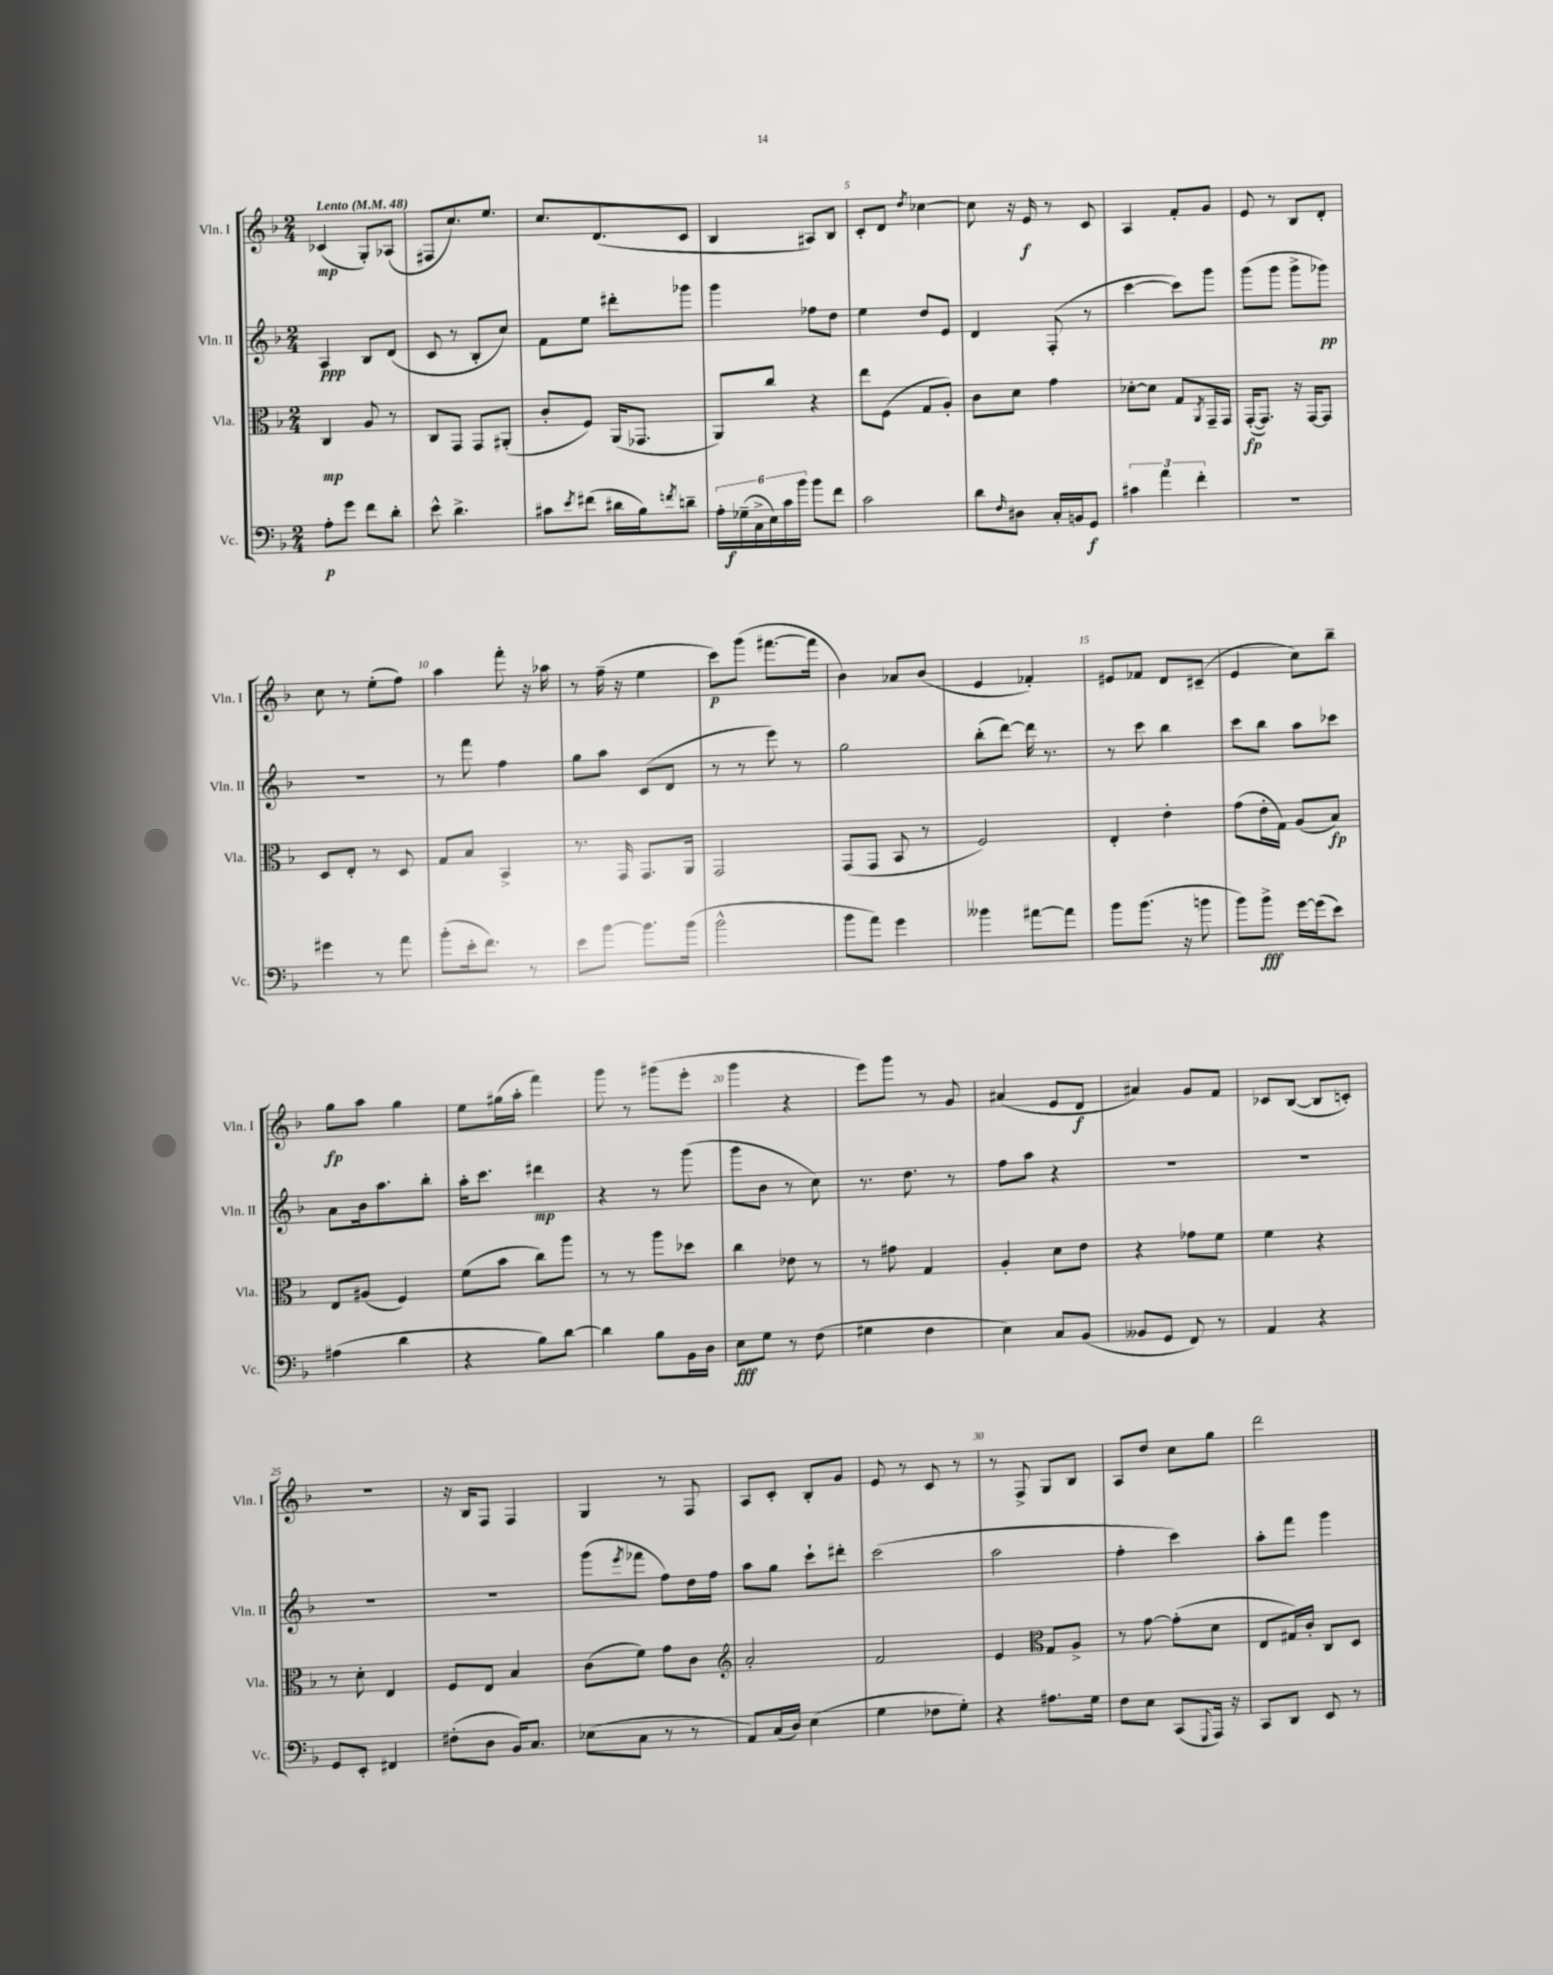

**kern	**kern	**kern	**kern
*staff4	*staff3	*staff2	*staff1
*clefF4	*clefC3	*clefG2	*clefG2
*k[b-]	*k[b-]	*k[b-]	*k[b-]
*M2/4	*M2/4	*M2/4	*M2/4
*MM48	*MM48	*MM48	*MM48
8A'	4C	4A	(4c-
8g	.	.	.
8f	8A	8B-	8G')
8d'	8r	(8d	(8A-
=	=	=	=
8e^^	8C	8c	8F#
4.d^	8GG	8r	8.cc)
.	8GG	8B-'	.
.	.	.	8.ee
.	(8AA#'	8cc)	.
=	=	=	=
8c#	8c'	8f	8.cc
8qe	.	.	.
(8f#	8F)	8ee	.
.	.	.	(8.d
16d#	(16AA	8ddd#'	.
16B-)	8.GG-	.	.
8qf	.	.	.
8d~	.	8ggg-	8c
=	=	=	=
24A'	8AA)	4ggg	4B-
(24G-~	.	.	.
24C^	.	.	.
24E)	8cc	.	.
24c	.	.	.
24b-	.	.	.
8b-	4r	8ff-	8A#)
8f	.	8dd	8B-
=	=	=	=
2c	8ee	4ee	8c'
.	(8F	.	8d
.	.	.	8qdd
.	8G	8dd	[4cc-
.	8A')	8e	.
=	=	=	=
8d	8c	4d	8cc-]
16qqF	.	.	.
8D#	8d	.	16r
.	.	.	16e
16C'	4g	(8F'	8r
16BB	.	.	.
8GG	.	8r	8c
=	=	=	=
6c#	[8d-'	[4ccc	4A
.	8d-]	.	.
6a	.	.	.
.	8G	8ccc])	8f'
6f'	.	.	.
.	8qAA	.	.
.	16GG~	8ggg	8g
.	16GG	.	.
=	=	=	=
2r	([16GG'	(8ggg	8e
.	8.GG])	.	.
.	.	8ggg	8r
.	16r	8ggg^	8B-
.	[16GG	.	.
.	8GG]	8ggg-)	8d'
=	=	=	=
4g#	8D	2r	8cc
.	8E'	.	8r
8r	8r	.	(8ee'
8a	8D	.	8ff)
=	=	=	=
(8b-'	8G	8r	4aa
16e'	8B-	8fff	.
8.f)	.	.	.
.	4BB-^	4ff	8fff'
8r	.	.	16r
.	.	.	16aa-
=	=	=	=
8e	8.r	8gg	8r
[8b-	.	8aa	(16ff~
.	16GG	.	16r
8.b-]	8.GG	(8c	4ee
.	.	8d	.
(16b-	16AA	.	.
=	=	=	=
2b-^^	2GG	8r	8ccc)
.	.	8r	(8ggg
.	.	8eee)	[8.fff#
.	.	8r	.
.	.	.	16fff#]
=	=	=	=
8b-	(8GG	2gg	4b-)
8a)	8GG	.	.
4g	8BB-	.	8a-
.	8r	.	(8b-
=	=	=	=
4b--	2F)	(8bb-'	4e
.	.	[8ddd)	.
[8a#	.	16ddd]	4f-')
.	.	8.r	.
8a#]	.	.	.
=	=	=	=
8b-	4E'	8r	8e#
(8.b-	.	8ccc	8f-
.	4e'	4bb-	8d
16r	.	.	.
8b	.	.	(8c#~
=	=	=	=
8b-)	(8g	8ccc	4e
8b-^	16e'	8bb-	.
.	16G)	.	.
[16g	(8A	8aa	8cc)
(16g]	.	.	.
8e)	8B-)	8ccc-	8bb-~
=	=	=	=
(4A#	8E	8a	8gg
.	(8A#	16b-	8aa
.	.	8.aa	.
4d	4F)	.	4gg
.	.	8bb-'	.
=	=	=	=
4r	(8f	16aa'	8ee
.	.	8.ccc	.
.	8b-	.	(16gg#
.	.	.	16aa'
8B-)	8cc)	4ddd#	4fff)
[8d	8aa	.	.
=	=	=	=
4d]	8r	4r	8ggg
.	8r	.	8r
8B-	8aa	8r	(8ggg#
16BB-	8dd-	(8ggg	8eee'
16D	.	.	.
=	=	=	=
8E	4cc	8ggg	4ggg
8G	.	8b-	.
8r	8e-	8r	4r
(8F	8r	8cc)	.
=	=	=	=
4G#	8r	8.r	8eee)
.	8g#	.	8ggg
.	.	8.dd	.
4F	4G	.	8r
.	.	8r	8g
=	=	=	=
4E)	4A'	8ff	(4a#
.	.	8aa	.
8C	8d	4r	8e
(8BB-	8e	.	8d
=	=	=	=
8BB--	4r	2r	4a#)
8GG	.	.	.
8FF)	8g-	.	8g
8r	8f	.	8f
=	=	=	=
4AA	4f	2r	8c-
.	.	.	([8B-
4r	4r	.	8B-]
.	.	.	8c')
=	=	=	=
8GG	8r	2r	2r
8EE'	8d'	.	.
4FF#	4E	.	.
=	=	=	=
(8F#'	8F	2r	16r
.	.	.	16B-
8D	8E	.	8F
16BB-)	4B-	.	4F
8.C	.	.	.
=	=	=	=
(8E-	(8c	(8ggg	4G
.	.	8qeee	.
8C	8f)	8fff-	.
8r	8g	8ff)	8r
8r	8c	16dd	8F
.	.	16ff	.
=	=	=	=
*	*clefG2	*	*
8AA)	2a'	8aa	8A
(16C	.	8gg	8c'
16D)	.	.	.
(4E	.	8ccc`	8B-'
.	.	8ddd#'	8g
=	=	=	=
4G	2f	(2ccc	8e
.	.	.	8r
8F-	.	.	8c
8G')	.	.	8r
=	=	=	=
4r	4e	2aa	8r
.	.	.	8F^
*	*clefC3	*	*
8.A#	8G	.	8G
.	8A^	.	8B-
16G	.	.	.
=	=	=	=
8F	8r	4ff'	8A
8E	[8g	.	8dd
(8CC	(8g']	4ccc)	8cc
8qqGGG	.	.	.
16AAA)	8d	.	8gg
16r	.	.	.
=	=	=	=
8CC	8E	8aa'	2ddd
8DD	16G#)	8fff	.
.	16c'	.	.
8EE	8C	4ggg	.
8r	8D	.	.
==	==	==	==
*-	*-	*-	*-
